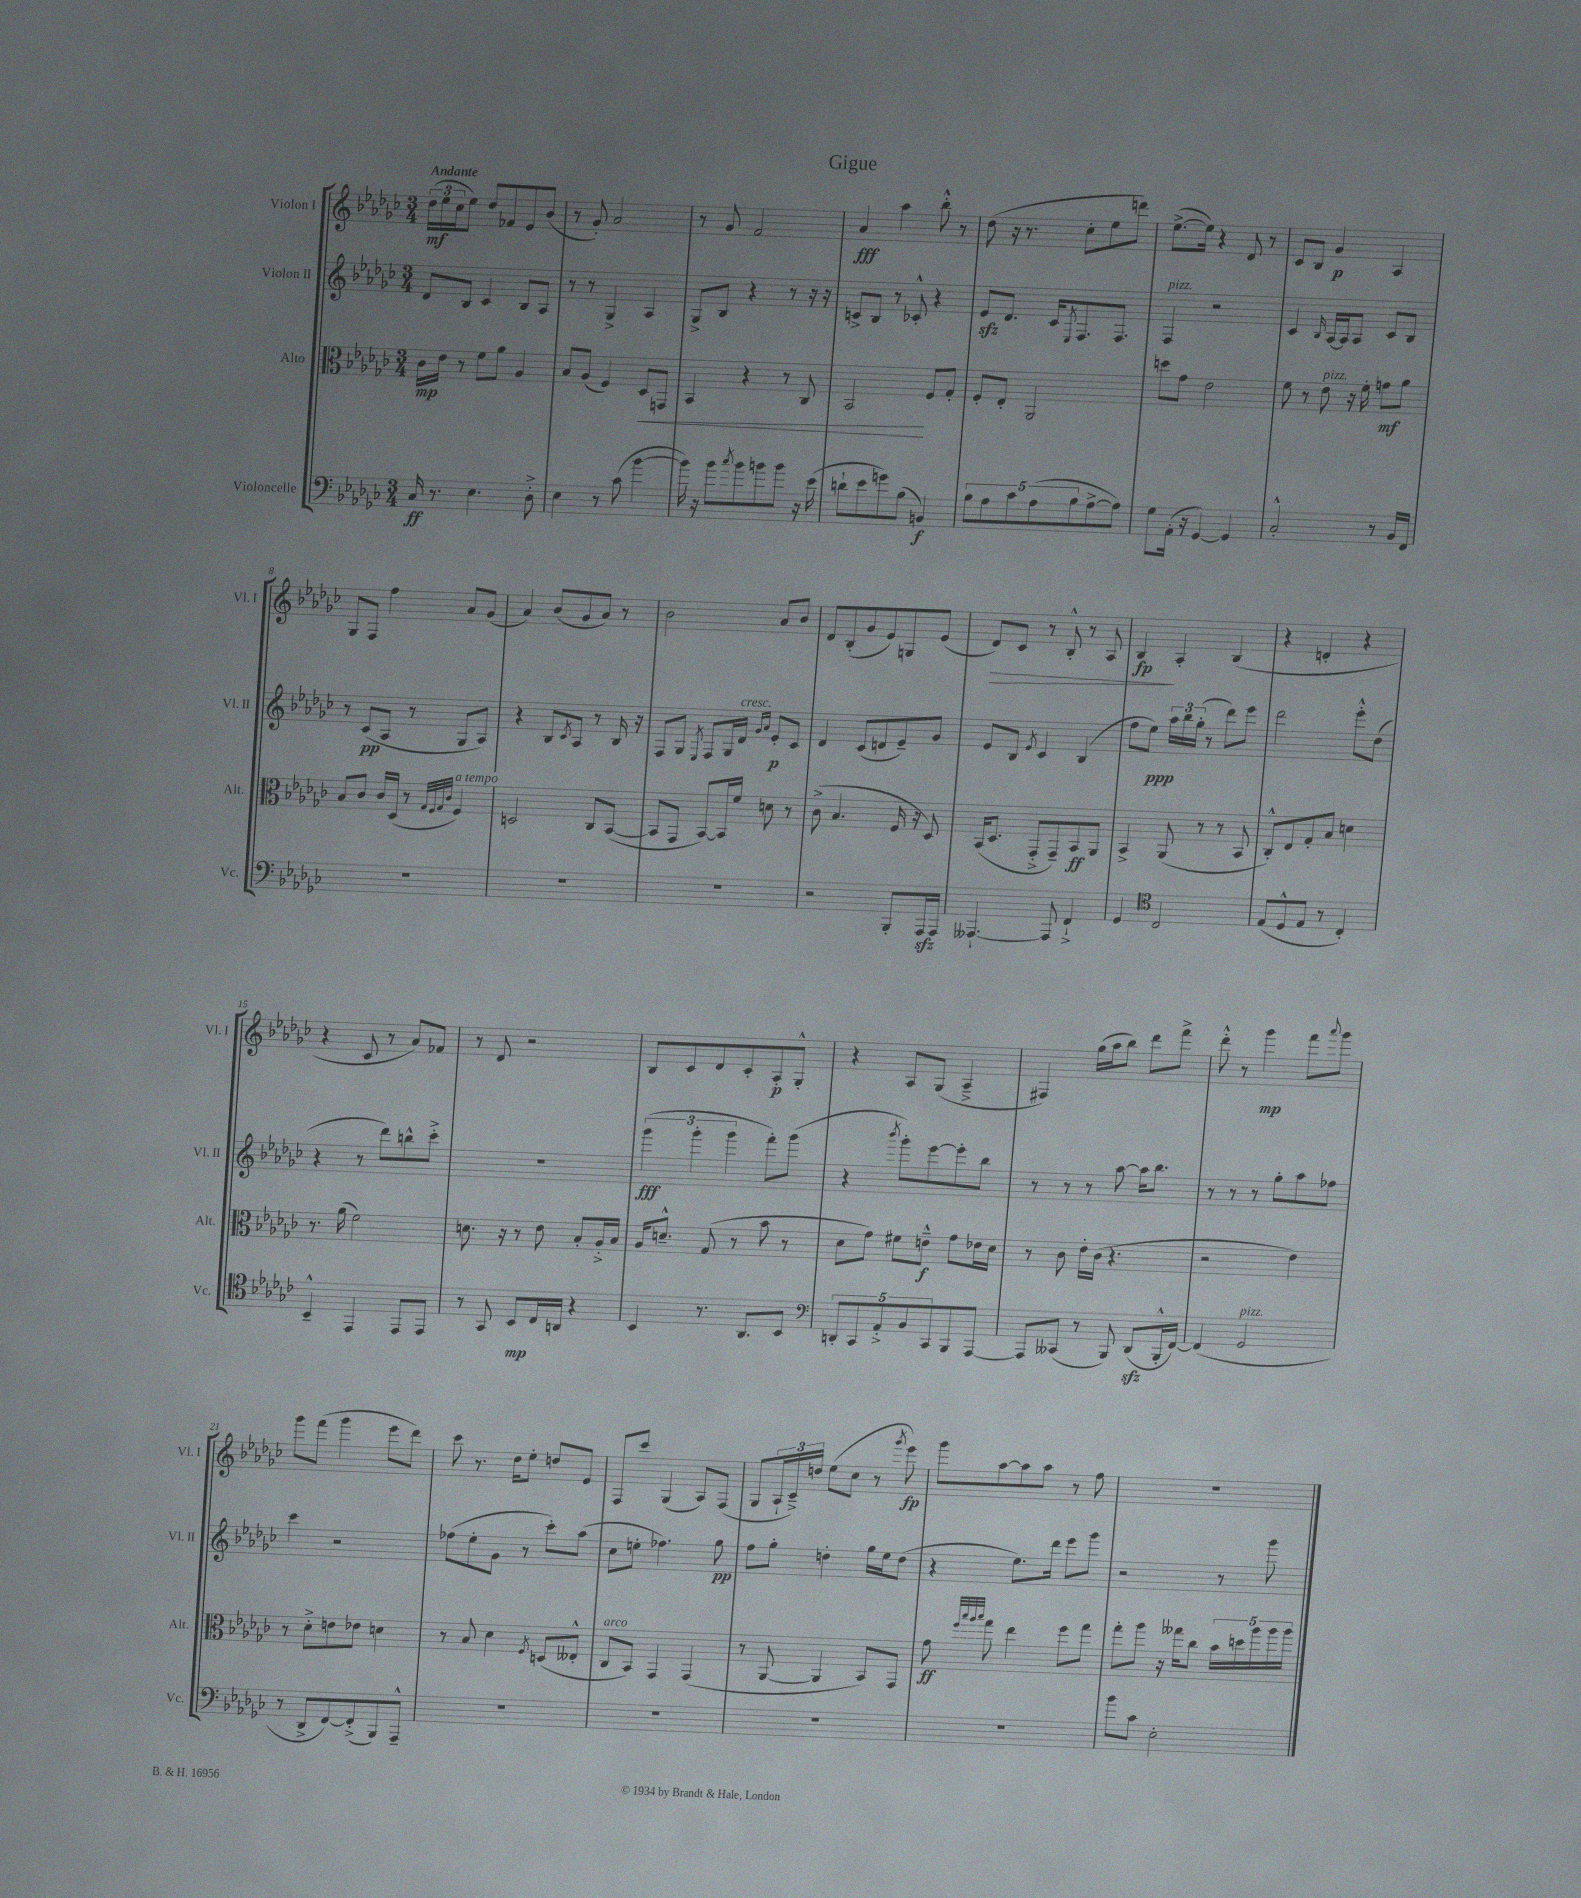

**kern	**kern	**kern	**kern
*staff4	*staff3	*staff2	*staff1
*clefF4	*clefC3	*clefG2	*clefG2
*k[b-e-a-d-g-c-]	*k[b-e-a-d-g-c-]	*k[b-e-a-d-g-c-]	*k[b-e-a-d-g-c-]
*M3/4	*M3/4	*M3/4	*M3/4
16C-	16c-	8d-	(24dd-
.	.	.	24ee-
8.r	16e-	.	.
.	.	.	24cc-
.	8r	8B-	8ee-)
4.E-	8f	4c-	8dd-
.	8a-	.	8f-
.	4A-	8B-	8e-
8D-'^	.	8A-	(8b-
=	=	=	=
4E-	8B-	8r	8r
.	(8A-	8r	8g-')
8r	4F)	4G-^	2a-
(8c-	.	.	.
[4b-	8D-	4A-	.
.	8GG	.	.
=	=	=	=
16b-])	4BB-	8G-^	8r
16r	.	.	.
8b-	.	8B-	8g-
8qcc-	.	.	.
8b-	4r	4r	2f
8b	.	.	.
8b	8r	8r	.
16r	8C-	16r	.
(16e-	.	16r	.
=	=	=	=
8d`	2BB-	8c^	4a-
8e-	.	8B-	.
8g)	.	8r	4aa-
(8B-	.	8c-'^^	.
4BB)	8F	4r	8bb-'^^
.	8G-'	.	8r
=	=	=	=
10B-	8F'	8e-	(8dd-
10A-	.	.	.
.	8E-'	8.d-	16r
.	.	.	8.r
10c-	.	.	.
.	2AA-	.	.
(10A-	.	.	.
.	.	16c-	.
.	.	8qE-	.
.	.	8.F	8cc-'
10B-	.	.	.
[8A-^	.	.	8ee-
.	.	8.F	.
8A-])	.	.	8ddd)
=	=	=	=
8G-	8dd	4F	([8.ee-^
(16AA-'	8g-	.	.
16r	.	.	16ee-])
[4GG-)	2e-	2r	4r
4GG-]	.	.	8d-
.	.	.	8r
=	=	=	=
2C-'^^	8f	4c-	8c-
.	8r	.	8B-
.	.	16qqB-	.
.	8e-	[16A-	4g-
.	.	16A-]	.
.	16r	8A-	.
.	16f'	.	.
8r	8g	8c-	4A-
16BB-	8a-	8B-	.
16FF	.	.	.
=	=	=	=
2.r	8B-	8r	8G-
.	8c-	(8c-	8F
.	16c-	8A-	4ff
.	(16D-	.	.
.	8r	8r	.
.	32qqG-	.	.
.	32qqF	.	.
.	32qqG-	.	.
.	32qqc-	.	.
.	4F)	8G-	8a-
.	.	8A-)	(8g-
=	=	=	=
2.r	2D	4r	4a-)
.	.	8B-	(8b-
.	.	8qc-	.
.	.	8A-	8g-
.	8C-	8r	8a-)
.	([8BB-	16B-	8r
.	.	16r	.
=	=	=	=
2.r	8BB-]	8F	2b-
.	8GG-	8G-	.
.	.	8qE-	.
.	[8BB-)	8F	.
.	16BB-]	16G-	.
.	16f	16d-	.
.	.	16qqg-	.
.	.	16qqa-	.
.	8d	8e-'	8a-
.	8r	8c-	8b-
=	=	=	=
2r	(8c-^	4d-	8d-
.	4.B-	.	(8B-'
.	.	(8c-	8g-
.	.	8d	8e-)
8BBB-'	16F	8e-~)	8G
.	16r	.	.
16AAA-	8D-)	8g-	(8e-
16AAA-	.	.	.
=	=	=	=
[4.AAA--`	(16BB-	8e-	8d-)
.	8.D-	.	.
.	.	8B-	8c-
.	.	8qe-	.
.	8GG-'^	4c-	8r
8AAA--]	8GG-~)	.	8B-'^^
4FF`^	8BB-	(4B-	8r
.	8AA-	.	8A-
=	=	=	=
4GG-	4BB-^	8ff	4B-
.	.	8ee-)	.
*clefC4	*	*	*
2C-	(8AA-	24aa-	4A-'
.	.	24bb-	.
.	.	(24gg-'	.
.	8r	8r	.
.	8r	8ddd-)	(4B-
.	8BB-	8eee-	.
=	=	=	=
(8E-	8C-'^^)	2ddd-	4r
8D-^^	8E-	.	.
8E-	8G-'	.	4d'
8r	8B-	.	.
4C-')	4d	8eee-'^^	4r
.	.	(8dd-	.
=	=	=	=
4BB-~^^	8.r	4r	4r
.	(16a-	.	.
4EE-	2f)	8r	8c-
.	.	8ddd-)	8r
8EE-	.	8bb^^	8a-)
8EE-	.	8ccc-'^	8f-
=	=	=	=
8r	8.d	2.r	8r
8GG-	.	.	8d-
.	16r	.	.
8BB-	8r	.	2r
16C-	8e-	.	.
16AA	.	.	.
4r	8B-'	.	.
.	16A-'^	.	.
.	16B-	.	.
=	=	=	=
4BB-	16A-	(6ggg-	8B-
.	8.d~^^	.	.
.	.	.	8c-
.	.	6ggg-'	.
8.r	(8G-	.	8d-
.	.	6ggg-	.
.	8r	.	8c-'
8.AA-	.	.	.
.	8b-	8fff')	8A-'
8BB-	8r	(8ggg-	8G-'^^
=	=	=	=
*clefF4	*	*	*
10DD'	8d-	4r	4r
10CC-	.	.	.
.	8g-)	.	.
10AA-'^	.	.	.
.	.	8qbbb-	.
.	8f#	8ggg-')	8A-
10BB-	.	.	.
.	8e~^^	[8eee-	(8G-
10CC-	.	.	.
8BBB-	8g-	8eee-']	4A-~^
[8AAA-	16e-	8bb-	.
.	16d-	.	.
=	=	=	=
8AAA-]	8r	8r	4F#)
(8CC--	8c-	8r	.
8r	16e-'	8r	(16gg-
.	(16c-	.	16aa-
8BBB-)	4.r	[8aa-	8bb-)
(8DD-	.	16aa-]	8ddd-
.	.	8.bb-	.
16BBB-'^^	.	.	8fff^
[16FF)	.	.	.
=	=	=	=
(4FF]	2r	8r	8ddd-'^^
.	.	8r	8r
2GG-	.	8r	4ggg-
.	.	8gg-'	.
.	4e-)	8aa-	8fff
.	.	.	8qqaaa-
.	.	8ff-	8ggg-
=	=	=	=
8r	8r	4ccc-	8ggg-
8DD-^	8d-'^	.	(8fff
[8FF)	8e	2r	4ggg-
(8FF'^]	8e-	.	.
8BBB-)	4d	.	8eee-
8AAA-~^^	.	.	8ddd-)
=	=	=	=
2.r	8r	(8ff-	8ccc-
.	8B-	8ee-'	8.r
.	4d-	8g-	.
.	.	.	16dd-
.	.	8r	8ee-'
.	8qF	.	.
.	(8D	8ccc-')	8dd
.	8E--'^^	(8aa-	8e-
=	=	=	=
2.r	8C-	8cc-	8F
.	8BB-)	8ee'	8ccc-
.	4GG-	4.ff-)	(4G-
.	(4GG-	.	8A-)
.	.	8gg-	(8F
=	=	=	=
2.r	8r	8ff	8G-
.	[8AA-	8gg-'	24A-`
.	.	.	24c-~^)
.	.	.	24dd
.	4AA-]	4dd'	(8ee-
.	.	.	8cc-
.	8BB-)	16gg-	8r
.	.	16ee-	.
.	.	.	8qggg-
.	8GG-	(8dd	8eee-)
=	=	=	=
2.r	8g-	4r	8ggg-
.	32qqff	.	.
.	32qqbb-	.	.
.	32qqaa-	.	.
.	32qqbb-	.	.
.	8gg-	.	[8aa-
.	4ee-	8.ee-)	8aa-]
.	.	.	8aa-
.	.	16ddd-	.
.	8ff	8eee-	8r
.	8gg-	8ggg-	8ff
=	=	=	=
8b-	8gg-'	2r	2.r
8c-	8aa-	.	.
2E-'	16r	.	.
.	16gg--	.	.
.	8cc-	.	.
.	20b-	8r	.
.	20dd	.	.
.	20aa-	.	.
.	.	8ggg-	.
.	20aa-	.	.
.	20aa-	.	.
==	==	==	==
*-	*-	*-	*-
